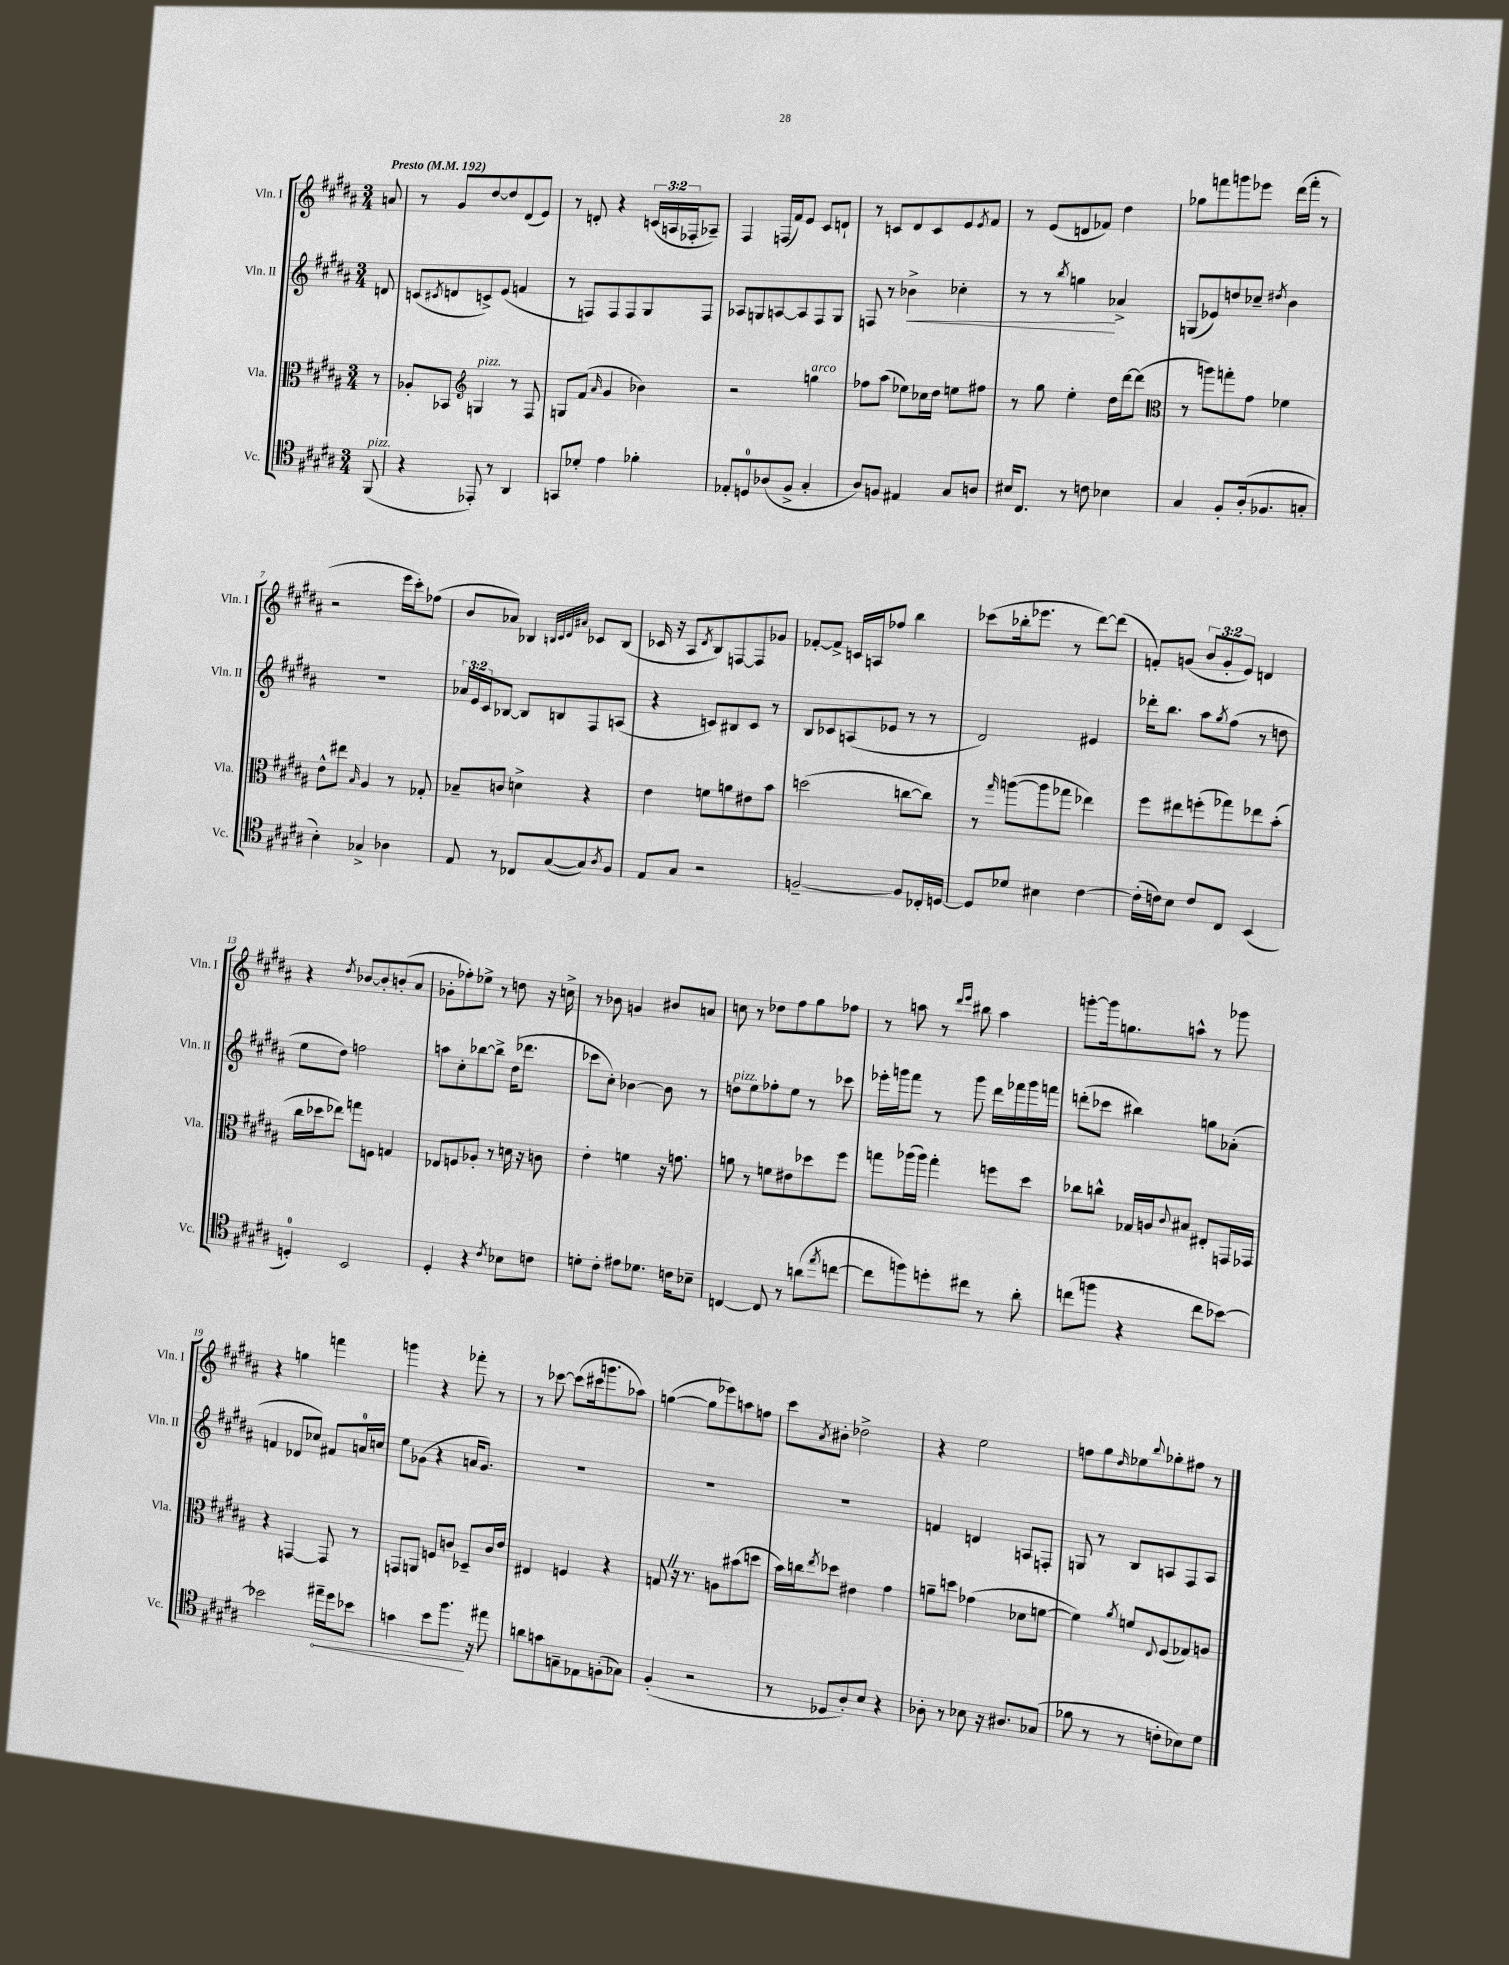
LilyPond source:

<<
\new StaffGroup <<
\new Staff = "s0" \with { instrumentName = "Vln. I" shortInstrumentName = "Vln. I" } {
    \clef treble \key b \major \numericTimeSignature \time 3/4 \override Staff.TupletNumber.text = #tuplet-number::calc-fraction-text \partial 8 \tempo "Presto" 4 = 192
    a'8 |
    r8 gis'8 dis''8~ dis''8 dis'8( e'8) |
    r8 d'8-. r4 \tuplet 3/2 { c'16( a16 fes16-. } aes8--) |
    fis4 f16( fis'16) e'8 cis'8 d'8-! |
    r8 c'8 dis'8 c'8 e'8 \acciaccatura { e'8 } fis'8 |
    r8 e'8( d'8 fes'8) dis''4 |
    ges''8 f'''8 g'''8 ees'''8 dis'''16( f'''16-. r8 |
    r2 e'''16 cis'''16-.) fes''8( |
    b'8 aes'8) bes4 \grace { b32 cis'32 dis'32 ais'32 } ces'8 b8( |
    ces'16 r16 ais8 \acciaccatura { dis'8 } b8) f8~ f8 ges'8 |
    fes'8~-. fes'8-> c'16 a16 fes''8 b''4 |
    ces'''8( bes''16-. ees'''8. r8 dis'''8~) dis'''8( |
    f'8-.) g'8( \tuplet 3/2 { b'8 g'8-. e'8) } d'4 |
    r4 \acciaccatura { dis''8 } bes'8~ bes'8-. b'8-.( ais'8 |
    ges'8-. fes''8-.) ees''8-> r8 d''8 r16 c''16-> |
    r8 bes'8 g'4 bis'8 a'8 |
    c''8 r8 des''8 fis''8 gis''8 fes''8 |
    r8 a''8 r8 \grace { dis'''16 e'''16 } bis''8 a''4 |
    g'''8~-. g'''16 g''8. a''8-^ r8 ges'''8 |
    r4 g''4 f'''4 |
    g'''4 r4 fes'''8-. r8 |
    r8 ces'''8~ ces'''8( cis'''16 g'''8. aes''8) |
    g''4~( g''8 ees'''8) a''8 f''8 |
    cis'''8 \acciaccatura { ais'8 } bis'8-. des''2-> |
    r4 e''2 |
    f''8 gis''8 \grace { dis''16 } ees''8 \appoggiatura { b''8 } ges''8-. fis''8 r8 \bar "|." |
}
\new Staff = "s1" \with { instrumentName = "Vln. II" shortInstrumentName = "Vln. II" } {
    \clef treble \key b \major \numericTimeSignature \time 3/4 \override Staff.TupletNumber.text = #tuplet-number::calc-fraction-text \partial 8
    d'8 |
    c'8( \acciaccatura { cis'8 } d'8 c'8->) e'8( f'4 |
    r8 f8) f8 f8 gis8 f8 |
    aes8 g8 a8~ a8 fis8 g8 |
    f8 r8 bes'4->\< ces''4-. |
    r8 r8 \acciaccatura { b''8 } g''4\! aes'4-> |
    g8( ees'8) d''8 ces''8-- \acciaccatura { dis''8 } b'4 |
    R2. |
    \tuplet 3/2 { aes'16 e'16 cis'16 } bes8~ bes8 b8 fis8 a8( |
    r4 c'8) bis8 c'8 r8 |
    b8 ces'8 a8( ees'8 r8 r8 |
    dis'2) eis'4 |
    des'''16-. b''8. ais''8 \acciaccatura { gis''8 } fis''8( r8 d''8 |
    e''8 dis''8) f''2 |
    a''8 cis''8-. bes''8~ bes''8-> dis''16( des'''8. |
    ces'''8 cis''8-.) bes'4~ bes'8 r8 |
    d''8^\markup { \italic "pizz." } e''8 fes''8-. e''8 r8 ces'''8 |
    ees'''16-. g'''16 fis'''8 r8 g'''8 dis'''16 fes'''16 g'''16 f'''16 |
    d'''8-.( ces'''8 bis''4) g''8 aes'8-.( |
    f'4 des'8 ces''8) fis'8 a'16-0 c''16 |
    e''8 ges'8( r4 a'16 ges'8.) |
    R2. |
    R2. |
    R2. |
    f'4 d'4 a8 f8-. |
    g8 r8 b8 a8 fis8 a8 \bar "|." |
}
\new Staff = "s2" \with { instrumentName = "Vla." shortInstrumentName = "Vla." } {
    \clef alto \key b \major \numericTimeSignature \time 3/4 \partial 8
    r8 |
    aes8-. bes,8 \clef treble g4^\markup { \italic "pizz." } r8 fis8 |
    g8 fis'8( \grace { ais'16 } gis'4 bes'4) |
    r2 g''4^\markup { \italic "arco" } |
    fes''8 ais''8( ees''8) ces''16 dis''16 e''8 fis''8 |
    r8 gis''8 e''4-. dis''16 dis'''16~ dis'''8( |
    \clef alto r8 a''8) g''8-. gis'8 fes'4 |
    e'8-^ eis''8 \grace { b16 } ais4 r8 ges8-. |
    bes8-- c'8 d'4-> r4 |
    e'4 f'8 a'8 eis'8 b'8 |
    d''2( c''8~ c''8) |
    r8 \grace { gis''16 } a''8~( a''8 ges''8 ees''4) |
    fis''8 eis''8 f''8-.( ges''8) ees''8 b'8-.( |
    cis''16 des''16 ees''8) g''8 f8 g4 |
    ees8 f8 aes8-. r8 d'16 r16 c'8 |
    e'4-. f'4 r16 g'8. |
    a'8 r8 f'8 eis'8 des''8 fis''8 |
    g''8 aes''16( aes''16) g''4-. f''8 dis''8 |
    ces''8 c''8-^ ges16 a16 \appoggiatura { cis'8 } bis8 eis8-. g,16 ges,16 |
    r4 g,4~ g,8 r8 |
    g,8 a,8 f8 c'8 des8-- c'16 e'16 |
    eis4 f4 r4 |
    g8 \once \override BreathingSign.text = \markup { \musicglyph "scripts.caesura.straight" } \breathe r16 r8. a8 bis'8( d''8 |
    b'16) c''16 \acciaccatura { e''8 } des''8 eis'4 gis'4 |
    a'8-- d''8 ges'4( des'8 f'8~ |
    f'4) \acciaccatura { ais'8 } f'8 \appoggiatura { e8 } fis8( ges8) a8 \bar "|." |
}
\new Staff = "s3" \with { instrumentName = "Vc." shortInstrumentName = "Vc." } {
    \clef tenor \key b \major \numericTimeSignature \time 3/4 \partial 8
    fis,8^\markup { \italic "pizz." }( |
    r4 ees,8-.) r8 ais,4 |
    g,8 des'8-. e'4 fes'4-. |
    ees8-. d8-0 aes8( fis8-> gis4-. |
    ais8) f8 eis4 gis8 a8 |
    bis16 cis8. r8 c'8 bes4 |
    gis4 fis8-. ais16-.( fes8. g8-. |
    b4-.) ges4-> aes4 |
    e8 r8 ces8 gis8~( gis8) \acciaccatura { ais8 } fis8 |
    e8 gis8 r2 |
    f2~-- f8 ces16-. d16~ |
    d8 des'8 bis4 cis'4~ |
    cis'16-.( c'16) b8 c'8 cis8 b,4( |
    d4-0-.) b,2 |
    dis4-. r4 \acciaccatura { cis'8 } bes8 c'8 |
    d'8-. cis'8-. eis'8 des'8. c'16 bes8-- |
    c4~ c8 r8 a'8( \acciaccatura { e''8 } c''8~ |
    c''8 f''8) d''8-. cis''8 r8 ais'8-. |
    c''8( f''8 r4 c''8 bes'8~) |
    bes'2 \once \override Hairpin.circled-tip = ##t eis''16--\< dis''16 bes'8 |
    g'4 b'8 fis''8.\! r16 eis''8 |
    a'8 g'8 g8-- ees8 f8-.( ges8) |
    fis4-.( r2 |
    r8 des8 ais8-.) b8 r4 |
    aes8-. r8 bes8 r16 ais8. ges8( |
    fes'8 r8 r8 c'8-. bes8) dis'8 \bar "|." |
}
>>
>>
